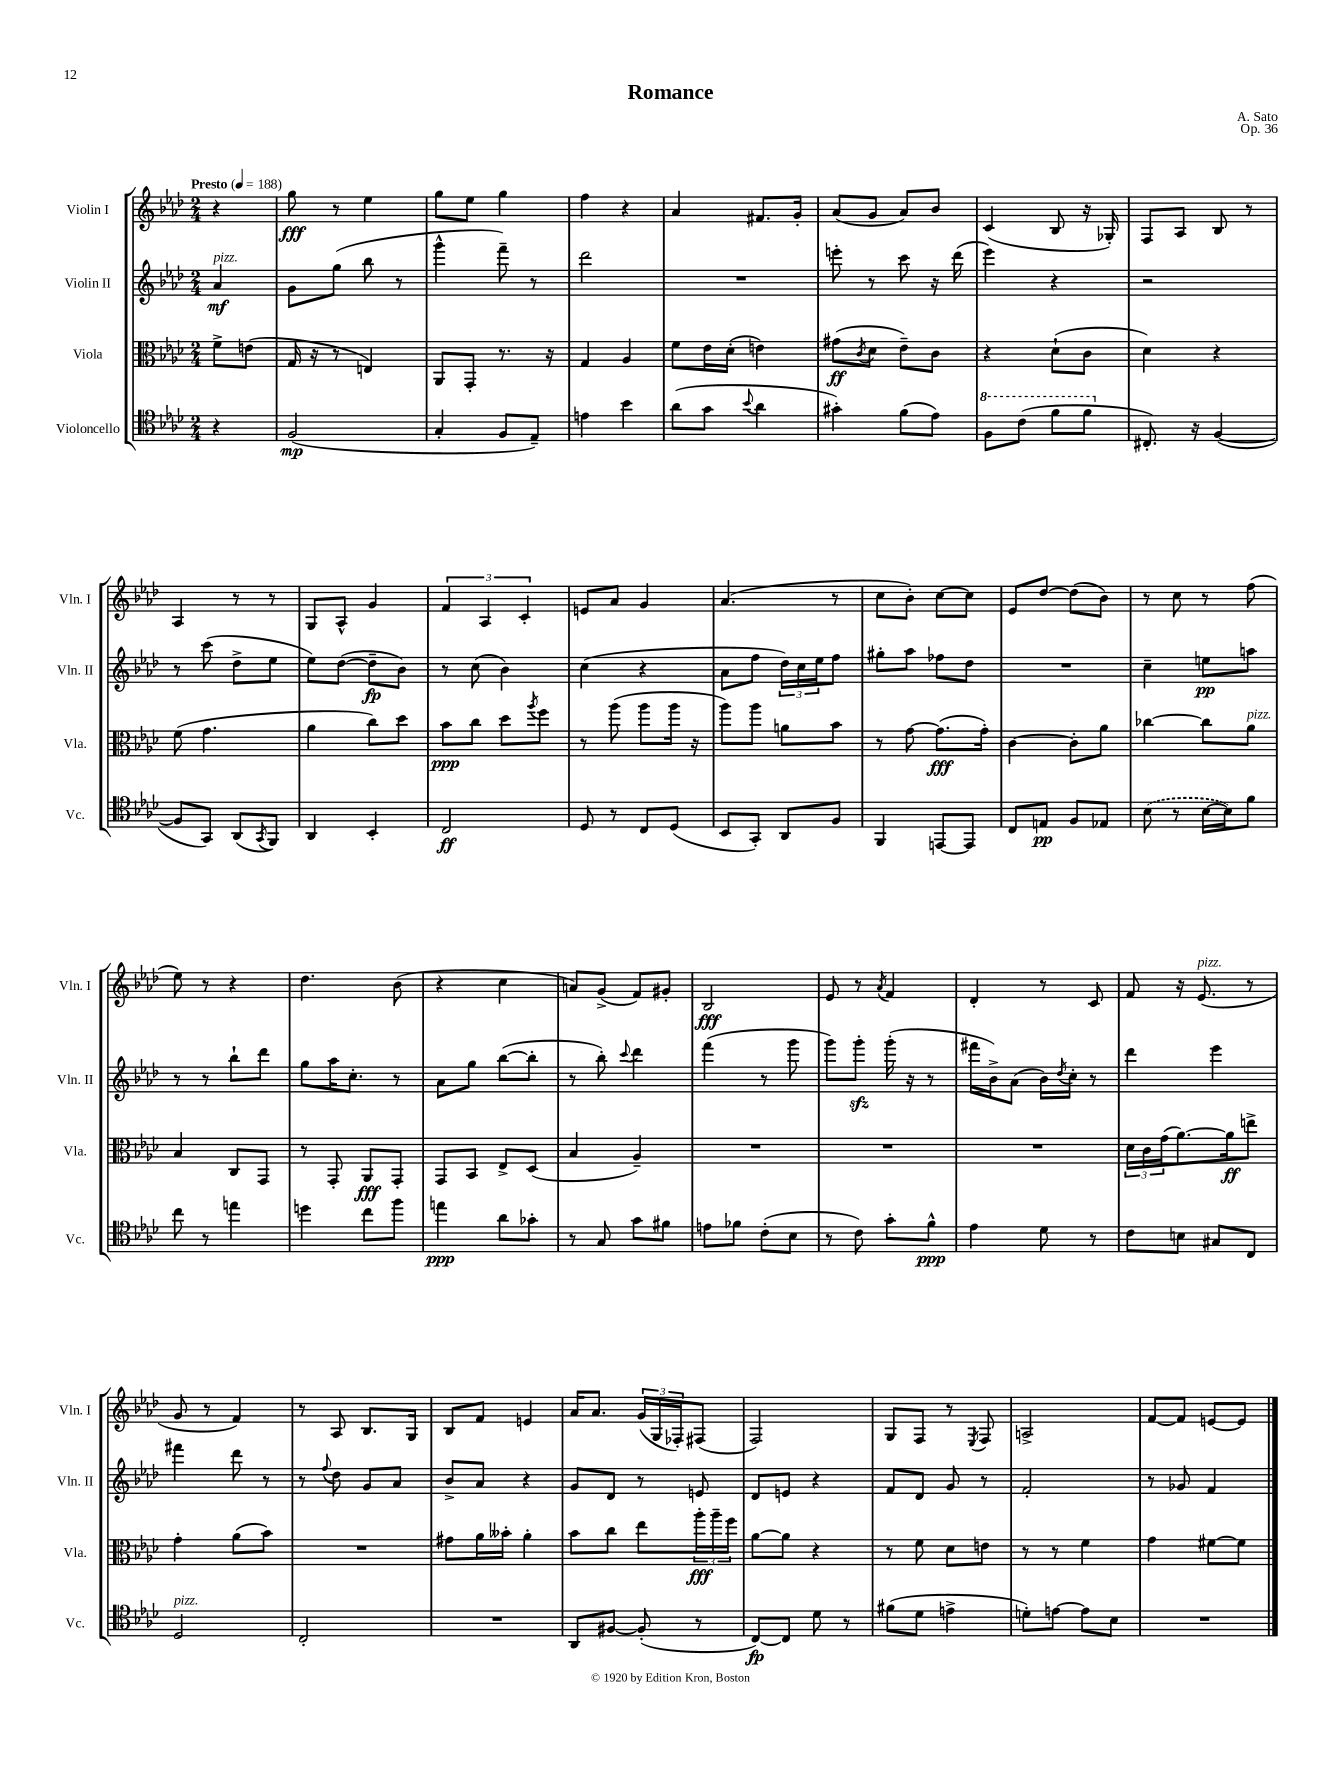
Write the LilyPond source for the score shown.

\header { title = "Romance" composer = "A. Sato" opus = "Op. 36" }
<<
\new StaffGroup <<
\new Staff = "s0" \with { instrumentName = "Violin I" shortInstrumentName = "Vln. I" } {
    \clef treble \key aes \major \numericTimeSignature \time 2/4 \partial 4 \tempo "Presto" 4 = 188
    r4 |
    g''8\fff r8 ees''4 |
    g''8 ees''8 g''4 |
    f''4 r4 |
    aes'4 fis'8. g'16-. |
    aes'8( g'8 aes'8) bes'8 |
    c'4( bes8 r16 ges16-.) |
    f8 aes8 bes8 r8 |
    aes4 r8 r8 |
    g8 aes8-^ g'4 |
    \tuplet 3/2 { f'4 aes4 c'4-. } |
    e'8 aes'8 g'4 |
    aes'4.( r8 |
    c''8 bes'8-.) c''8~ c''8 |
    ees'8 des''8~ des''8( bes'8) |
    r8 c''8 r8 f''8( |
    ees''8) r8 r4 |
    des''4. bes'8( |
    r4 c''4 |
    a'8) g'8->( f'8) gis'8-. |
    bes2\fff |
    ees'8 r8 \acciaccatura { aes'8 } f'4 |
    des'4-. r8 c'8 |
    f'8 r16 ees'8.^\markup { \italic "pizz." }( r8 |
    g'8 r8 f'4) |
    r8 aes8 bes8. g16 |
    bes8 f'8 e'4 |
    aes'16 aes'8. \tuplet 3/2 { g'16( g16 fes16-.) } fis8( |
    f2) |
    g8 f8 r8 \acciaccatura { ees8 } f8 |
    a2-> |
    f'8~ f'8 e'8~ e'8 \bar "|." |
}
\new Staff = "s1" \with { instrumentName = "Violin II" shortInstrumentName = "Vln. II" } {
    \clef treble \key aes \major \numericTimeSignature \time 2/4 \partial 4
    aes'4\mf^\markup { \italic "pizz." } |
    g'8 g''8( bes''8 r8 |
    g'''4-^ f'''8--) r8 |
    des'''2 |
    R2 |
    e'''8-. r8 c'''8 r16 des'''16( |
    ees'''4) r4 |
    r2 |
    r8 c'''8( des''8-> ees''8 |
    ees''8) des''8~( des''8--\fp bes'8) |
    r8 c''8( bes'4) |
    c''4( r4 |
    aes'8 f''8 \tuplet 3/2 { des''16) c''16 ees''16 } f''8 |
    gis''8-. aes''8 fes''8 des''8 |
    R2 |
    c''4-- e''8\pp a''8 |
    r8 r8 bes''8-! des'''8 |
    g''8 aes''16 c''8.-. r8 |
    aes'8 g''8 bes''8~( bes''8-. |
    r8 bes''8-.) \appoggiatura { c'''8 } des'''4 |
    f'''4( r8 g'''8 |
    g'''8) g'''8-.\sfz g'''16-.( r16 r8 |
    fis'''16 bes'16->) aes'8( bes'16) \acciaccatura { des''8 } c''16-. r8 |
    des'''4 ees'''4 |
    fis'''4 des'''8 r8 |
    r8 \appoggiatura { f''8 } des''8 g'8 aes'8 |
    bes'8-> aes'8 r4 |
    g'8 des'8 r8 e'8 |
    des'8 e'8 r4 |
    f'8 des'8 g'8 r8 |
    f'2-. |
    r8 ges'8 f'4 \bar "|." |
}
\new Staff = "s2" \with { instrumentName = "Viola" shortInstrumentName = "Vla." } {
    \clef alto \key aes \major \numericTimeSignature \time 2/4 \partial 4
    f'8-> e'8( |
    g16 r16 r8 e4) |
    aes,8 g,8-. r8. r16 |
    g4 aes4 |
    f'8 ees'16 des'16-.( e'4) |
    gis'8\ff( \acciaccatura { c'8 } des'8 ees'8--) c'8 |
    r4 des'8-!( c'8 |
    des'4) r4 |
    f'8( g'4. |
    aes'4 c''8) des''8 |
    bes'8\ppp c''8 des''8 \acciaccatura { aes''8 } f''8 |
    r8 aes''8( aes''8 aes''16 r16 |
    aes''8) aes''8 a'8 bes'8 |
    r8 g'8~ g'8.\fff( g'16-.) |
    c'4~ c'8-. aes'8 |
    ces''4~ ces''8 aes'8^\markup { \italic "pizz." } |
    bes4 c8 g,8 |
    r8 g,8-. aes,8\fff g,8-. |
    g,8 bes,8 ees8-> des8( |
    bes4 aes4--) |
    R2 |
    R2 |
    R2 |
    \tuplet 3/2 { des'16 c'16 g'16( } aes'8.~) aes'16\ff e''8-> |
    g'4-. aes'8( bes'8) |
    R2 |
    gis'8 aes'16 beses'16-. aes'4-. |
    bes'8 c''8 ees''8 \tuplet 3/2 { aes''16-.\fff aes''16-- f''16 } |
    aes'8~ aes'8 r4 |
    r8 f'8 des'8 e'8 |
    r8 r8 f'4 |
    g'4 fis'8~ fis'8 \bar "|." |
}
\new Staff = "s3" \with { instrumentName = "Violoncello" shortInstrumentName = "Vc." } {
    \clef tenor \key aes \major \numericTimeSignature \time 2/4 \partial 4
    r4 |
    f2\mp( |
    g4-. f8 ees8--) |
    e'4 bes'4 |
    aes'8( g'8 \appoggiatura { bes'8 } aes'4 |
    gis'4-.) f'8( ees'8) |
    \ottava #1 f'8 c''8( f''8 f''8 \ottava #0 |
    cis8.-.) r16 f4~( |
    f8 g,8) aes,8( \acciaccatura { g,8 } f,8) |
    aes,4 bes,4-. |
    c2\ff |
    des8 r8 c8 des8( |
    bes,8 g,8-.) aes,8 f8 |
    f,4 e,8~ e,8 |
    c8 e8\pp f8 ees8 |
    \once \slurDashed bes8( r8 bes16~ bes16) f'8 |
    c''8 r8 e''4 |
    d''4 c''8 f''8 |
    e''4\ppp aes'8 ges'8-. |
    r8 g8 g'8 fis'8 |
    e'8 fes'8 c'8-.( bes8 |
    r8 c'8) g'8-. f'8-^\ppp |
    ees'4 des'8 r8 |
    c'8 b8 gis8 c8 |
    des2^\markup { \italic "pizz." } |
    c2-. |
    R2 |
    aes,8 fis8~ fis8-.( r8 |
    c8~\fp) c8 des'8 r8 |
    fis'8( des'8 e'4-> |
    d'8-.) e'8~ e'8 bes8 |
    R2 \bar "|." |
}
>>
>>
\layout { \context { \Score \remove "Bar_number_engraver" } }
